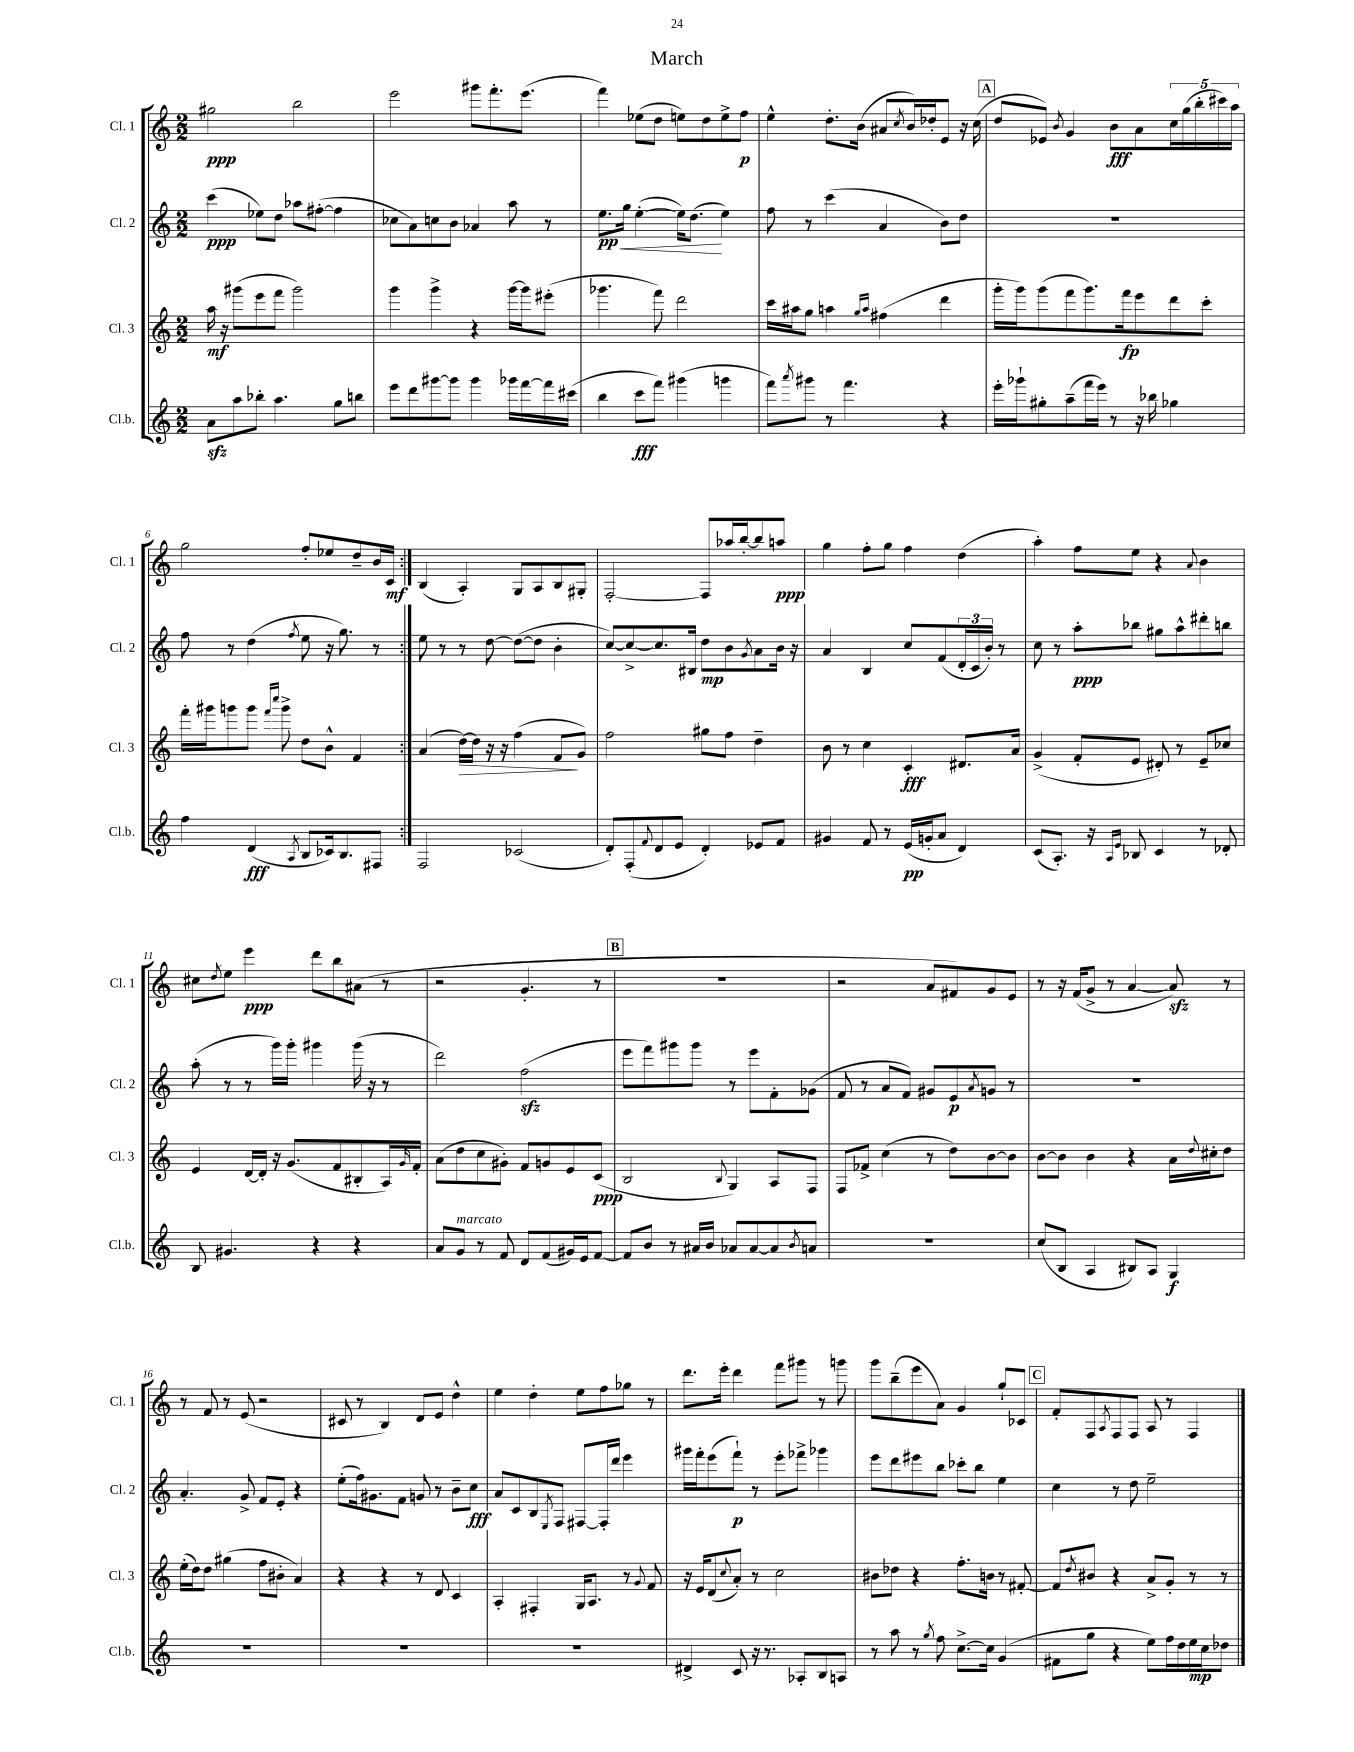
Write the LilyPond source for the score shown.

\header { title = "March" }
<<
\new StaffGroup <<
\new Staff = "s0" \with { instrumentName = "Cl. 1" shortInstrumentName = "Cl. 1" } {
    \clef treble \key c \major \numericTimeSignature \time 2/2
    \repeat volta 2 { gis''2\ppp b''2 |
    e'''2 gis'''8 f'''8.-. e'''8.( |
    f'''4) ees''8( d''8 e''8) d''8 e''8-> f''8\p |
    e''4-^ d''8.-. b'16( ais'8 \acciaccatura { c''8 } b'16) des''16-. e'8 r16 c''16( |
    \mark \markup { \box "A" } d''8 ees'8) \acciaccatura { b'8 } g'4 b'8\fff a'8 \tuplet 5/4 { c''16 g''16( b''16-. cis'''16) a''16 } |
    g''2 f''8-. ees''8 d''8-- b'16 c'16\mf | }
    b4( a4-.) g8 a8 b8 gis8-. |
    f2~-. f8 aes''16 b''16~-. b''8 a''8\ppp |
    g''4 f''8-. g''8 f''4 d''4( |
    a''4-.) f''8 e''8 r4 \appoggiatura { a'8 } b'4 |
    cis''8 \acciaccatura { d''8 } e''8 e'''4\ppp d'''8 b''8 ais'8( r8 |
    r2 g'4.-. r8 |
    \mark \markup { \box "B" } R1 |
    r2 a'8 fis'8) g'8 e'8 |
    r8 r16 f'16( g'8-> r8 a'4~ a'8\sfz) r8 |
    r8 f'8 r8 e'8( r2 |
    cis'8 r8 b4) d'8 e'8 d''4-^ |
    e''4 d''4-. e''8 f''8 ges''8 r8 |
    d'''8. e'''16-. d'''4 f'''8 gis'''8 r8 g'''8 |
    g'''8 b''8--( e'''8 a'8) g'4 g''8-! ces'8 |
    \mark \markup { \box "C" } f'8-. f8 \acciaccatura { a8 } f8 f8 a8 r8 f4 \bar "|." |
}
\new Staff = "s1" \with { instrumentName = "Cl. 2" shortInstrumentName = "Cl. 2" } {
    \clef treble \key c \major \numericTimeSignature \time 2/2
    \repeat volta 2 { c'''4\ppp( ees''8) d''8 aes''8 fis''8~-.( fis''4 |
    ces''8 a'8) c''8 b'8 aes'4 a''8 r8 |
    e''8.\pp\< g''16 e''4~-.( e''16) d''8.\!( e''4) |
    f''8 r8 c'''4( a'4 b'8) d''8 |
    \mark \markup { \box "A" } R1 |
    f''8 r8 d''4( \acciaccatura { f''8 } e''8 r16 g''8.) r8 | }
    e''8 r8 r8 d''8~ d''8~( d''8 b'4-. |
    c''8~) c''8~-> c''8. bis16 d''8\mp b'8 \acciaccatura { g'8 } a'8 b'16 r16 |
    a'4 b4 c''8 f'8( \tuplet 3/2 { d'16-. c'16 b'16-.) } r8 |
    c''8 r8 a''8-.\ppp bes''8 gis''8 a''8-^ dis'''8-. b''8 |
    a''8-.( r8 r8 g'''16) g'''16-. gis'''4 gis'''16( r16 r8 |
    d'''2) f''2\sfz( |
    \mark \markup { \box "B" } e'''8 f'''8) gis'''8 gis'''8 r8 e'''8 f'8-. ges'8( |
    f'8 r8 a'8 f'8) gis'8 e'8\p \acciaccatura { a'8 } g'8 r8 |
    R1 |
    a'4.-. g'8-> f'8 e'8-. r4 |
    e''8-.( f''16) gis'8. f'8 g'8 r8 b'8-- c''8\fff |
    a'8 c'8 b8 \acciaccatura { e8 } f8 fis8~ fis16-. d'''16 e'''4 |
    gis'''16 f'''16-. e'''8( f'''8-!\p) r8 e'''8-. fes'''8-> ges'''4 |
    e'''8 d'''8 eis'''8 b''8 ces'''8-. b''8 e''4 |
    \mark \markup { \box "C" } c''4 r8 d''8 e''2-- \bar "|." |
}
\new Staff = "s2" \with { instrumentName = "Cl. 3" shortInstrumentName = "Cl. 3" } {
    \clef treble \key c \major \numericTimeSignature \time 2/2
    \repeat volta 2 { a''16\mf r16 gis'''8( e'''8 f'''8 gis'''2) |
    g'''4 g'''4-> r4 g'''16~ g'''16 eis'''8-.( |
    ges'''4. f'''8) d'''2 |
    c'''16 ais''16 g''8 a''4 \grace { g''16 a''16 } fis''4( d'''4 |
    \mark \markup { \box "A" } g'''16-. g'''16) g'''8( f'''8 g'''8.) f'''16\fp e'''8 d'''8 c'''8-. |
    f'''16-. gis'''16 g'''8 g'''8 \grace { f'''16 c''''16 } g'''8-> d''8 b'8-^ f'4 | }
    a'4( d''16~\>) d''16 r16 r16 f''4( f'8\! g'8) |
    f''2 gis''8 f''8 d''4-- |
    b'8 r8 c''4 c'4-.\fff dis'8. a'16 |
    g'4->( f'8-. e'8 dis'8-.) r8 e'8-- ces''8 |
    e'4 d'16~ d'16-. r16 g'8.( f'8 bis8-. a16) \grace { g'16 } f'16-. |
    a'8( d''8 c''8 gis'8-.) f'8 g'8 e'8 c'8\ppp( |
    \mark \markup { \box "B" } b2 \appoggiatura { b8 } g4) a8 f8 |
    f8 fes'8-> c''4( r8 d''8) b'8~ b'8 |
    b'8~ b'8 b'4 r4 a'16 \appoggiatura { d''8 } cis''16-. d''8 |
    e''16-.( d''16) d''8 gis''4( f''8 bis'8-. a'4) |
    r4 r4 r8 d'8 c'4 |
    a4-. fis4-. g16 a8. r8 \appoggiatura { g'8 } f'8 |
    r16 e'16 d'8( \appoggiatura { c''8 } a'8-.) r8 c''2 |
    bis'8 des''8 r4 f''8.-. b'16 r8 fis'8~-. |
    \mark \markup { \box "C" } fis'8 \acciaccatura { d''8 } bis'8 r4 a'8-> g'8-. r8 r8 \bar "|." |
}
\new Staff = "s3" \with { instrumentName = "Cl.b." shortInstrumentName = "Cl.b." } {
    \clef treble \key c \major \numericTimeSignature \time 2/2
    \repeat volta 2 { a'8\sfz a''8 bes''8-. a''4. g''8 b''8 |
    e'''8 d'''8 gis'''8~ gis'''8 gis'''4 ges'''16 f'''16~ f'''16 cis'''16( |
    b''4 c'''8\fff f'''8) gis'''4( g'''4 |
    f'''8) \acciaccatura { a'''8 } gis'''8 r8 f'''4. r4 |
    \mark \markup { \box "A" } e'''16-. ges'''16-! gis''8-. a''8--( f'''16 e'''16) r8 r16 bes''16 ges''4 |
    f''4 d'4\fff( \acciaccatura { a8 } b8 ces'16) b8. fis8 | }
    f2 ces'2( |
    d'8-.) f8-.( \appoggiatura { f'8 } d'8 e'8 d'4-.) ees'8 f'8 |
    gis'4 f'8 r8 e'16\pp( g'16-. a'8 d'4) |
    c'8( a8.-.) r16 \grace { a16 e'16 } bes8 c'4 r8 des'8-. |
    b8 gis'4. r4 r4 |
    a'8 g'8^\markup { \italic "marcato" } r8 f'8 d'8 f'8( gis'16) e'16 f'8~ |
    \mark \markup { \box "B" } f'8 b'8 r8 ais'16 b'16 aes'8 aes'8~ aes'8 \acciaccatura { b'8 } a'8 |
    R1 |
    c''8( b8 a4 bis8) a8 g4\f |
    R1 |
    R1 |
    R1 |
    dis'4-> c'8 r16 r8. aes8-. b8 a8 |
    r8 a''8 r8 \acciaccatura { g''8 } f''8 c''8.~-> c''16 g'4( |
    \mark \markup { \box "C" } fis'8 g''8 r4 e''8) f''16 d''16 e''16\mp c''16 des''8 \bar "|." |
}
>>
>>
